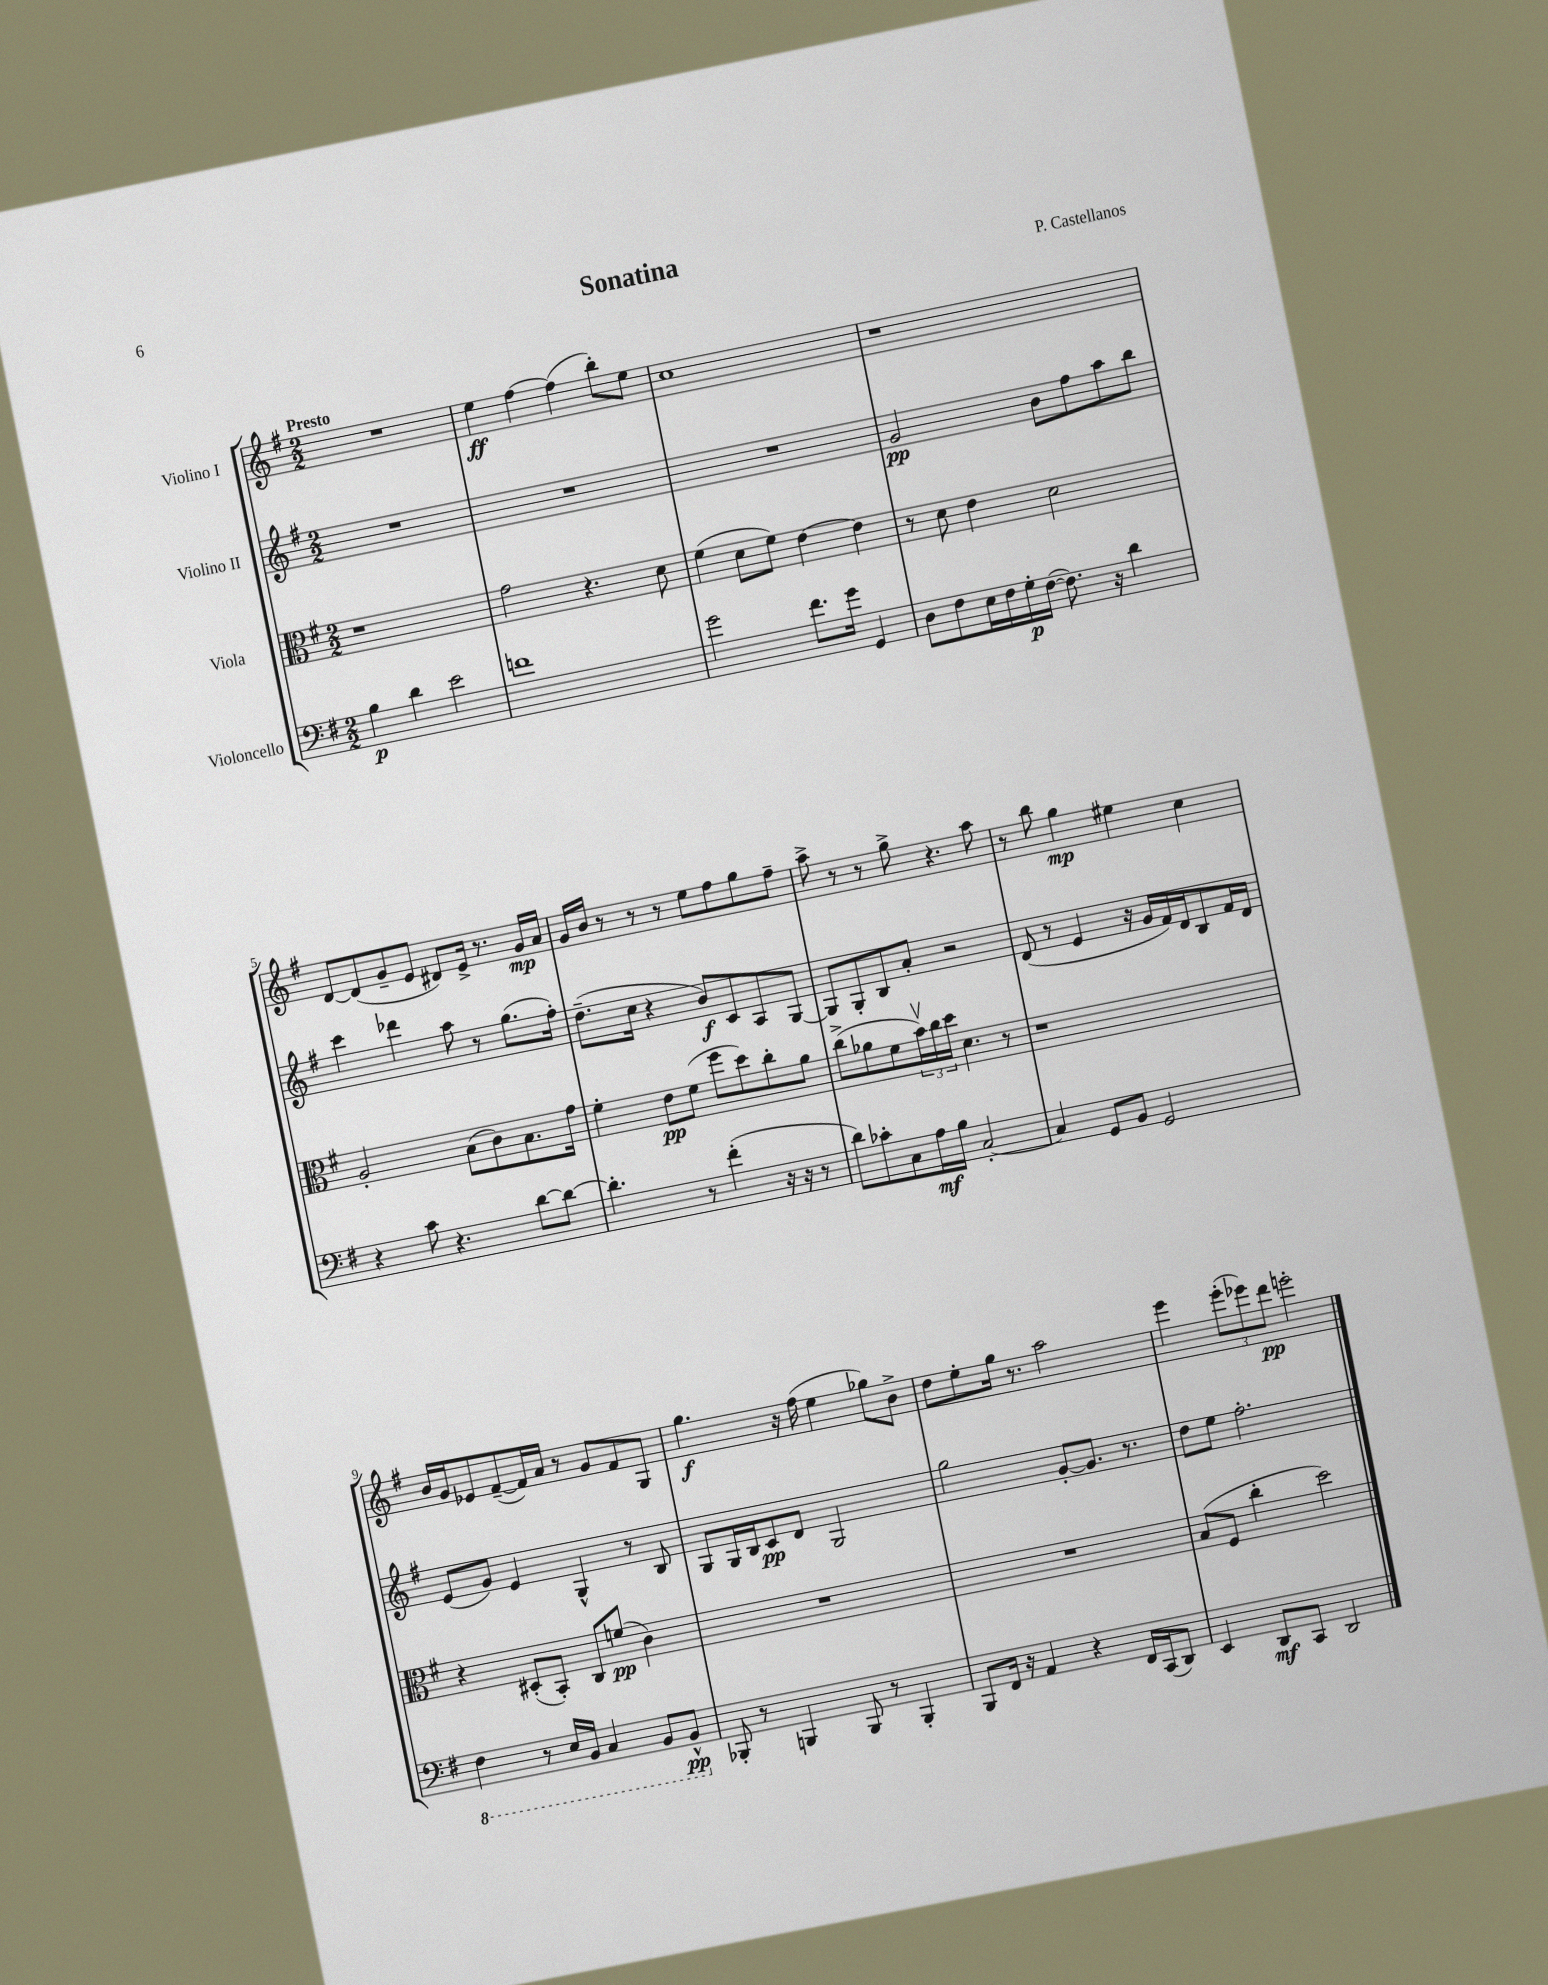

**kern	**dynam	**kern	**dynam	**kern	**dynam	**kern	**dynam
*part4	*part4	*part3	*part3	*part2	*part2	*part1	*part1
*staff4	*staff4	*staff3	*staff3	*staff2	*staff2	*staff1	*staff1
*I"Violoncello	*	*I"Viola	*	*I"Violino II	*	*I"Violino I	*
*clefF4	*	*clefC3	*	*clefG2	*	*clefG2	*
*k[f#]	*	*k[f#]	*	*k[f#]	*	*k[f#]	*
*M2/2	*	*M2/2	*	*M2/2	*	*M2/2	*
=1	=1	=1	=1	=1	=1	=1	=1
!	!	!	!	!	!	!LO:TX:a:B:t=Presto	!
4B\	p	1r	.	1r	.	1r	.
4d\	.	.	.	.	.	.	.
2e\	.	.	.	.	.	.	.
=2	=2	=2	=2	=2	=2	=2	=2
1fn	.	2g\	.	1r	.	4ee\	ff
.	.	.	.	.	.	[4ff#\	.
.	.	4.r	.	.	.	(4ff#\]	.
.	.	.	.	.	.	8bb'\L)	.
.	.	8d\	.	.	.	8ee\J	.
=3	=3	=3	=3	=3	=3	=3	=3
2g\	.	(4f#\	.	1r	.	1cc	.
.	.	8d\L	.	.	.	.	.
.	.	8f#\J)	.	.	.	.	.
8.f#\L	.	[4e\	.	.	.	.	.
16g\Jk	.	.	.	.	.	.	.
4GG/	.	4e\]	.	.	.	.	.
=4	=4	=4	=4	=4	=4	=4	=4
8D\L	.	8r	.	2g/	pp	1r	.
8F#\	.	8d\	.	.	.	.	.
16E\L	.	4e\	.	.	.	.	.
16F#\	.	.	.	.	.	.	.
16G'\	p	.	.	.	.	.	.
([16F#\JJ	.	.	.	.	.	.	.
8.F#\])	.	2d\	.	8b\L	.	.	.
.	.	.	.	8ff#\	.	.	.
16r	.	.	.	.	.	.	.
4d\	.	.	.	8aa\	.	.	.
.	.	.	.	8bb\J	.	.	.
!!LO:LB:g=z
=5	=5	=5	=5	=5	=5	=5	=5
4r	.	2A'/	.	4ccc\	.	[8d/L	.
.	.	.	.	.	.	(8d/]	.
8c\	.	.	.	4ddd-X\	.	8g~/	.
4.r	.	.	.	.	.	8e/J	.
.	.	(8B\L	.	8aa\	.	8d#X/L)	.
.	.	8c\)	.	8r	.	16e^/Jk	.
.	.	.	.	.	.	8.r	.
[8d\L	.	8.B\	.	(8.gg\L	.	.	.
8d\J_	.	.	.	.	.	16g/LL	mp
.	.	16g\Jk	.	16ff#'\Jk)	.	16a/JJ	.
=6	=6	=6	=6	=6	=6	=6	=6
4.d'\]	.	4f#'\	.	(8.dd~\L	.	16g/LL	.
.	.	.	.	.	.	16b/JJ	.
.	.	.	.	.	.	8r	.
.	.	.	.	16cc\Jk	.	.	.
.	.	8e\L	pp	4r	.	8r	.
8r	.	(8f#\J	.	.	.	8r	.
(4f#'\	.	8ff#\L	.	8b/L)	f	8ee\L	.
.	.	8dd\)	.	8c/	.	8ff#\	.
16r	.	8cc'\	.	8A/	.	8gg\	.
16r	.	.	.	.	.	.	.
8r	.	8a\J	.	[8G/J	.	8ff#~\J	.
=7	=7	=7	=7	=7	=7	=7	=7
8d\L)	.	(8cc^\L	.	8G/L]	.	8aa^\	.
8c-X'\	.	8a-X\	.	8G'/	.	8r	.
8C\	.	8f#\	.	8B/	.	8r	.
16A\L	mf	24bv\L)	.	8a'/J	.	8gg^\	.
.	.	24cc\	.	.	.	.	.
16B\JJ	.	.	.	.	.	.	.
.	.	24dd\JJ	.	.	.	.	.
[2C'/	.	4.d\	.	2r	.	4.r	.
.	.	8r	.	.	.	8aa\	.
=8	=8	=8	=8	=8	=8	=8	=8
4C/]	.	1r	.	(8d/	.	8r	.
.	.	.	.	8r	.	8bb\	.
8GG/L	.	.	.	4e/	.	4gg\	mp
8BB/J	.	.	.	.	.	.	.
2GG/	.	.	.	16r	.	4ee#X\	.
.	.	.	.	16g/LL	.	.	.
.	.	.	.	16f#/)	.	.	.
.	.	.	.	16d/J	.	.	.
.	.	.	.	8B/	.	4cc\	.
.	.	.	.	16f#/L	.	.	.
.	.	.	.	16d/JJ	.	.	.
!!LO:LB:g=z
=9	=9	=9	=9	=9	=9	=9	=9
*8ba	*	*	*	*	*	*	*
4FF#\	.	4r	.	(8e/L	.	16b/LL	.
.	.	.	.	.	.	16g/J	.
.	.	.	.	8g/J)	.	8e-X/	.
8r	.	(8D#X'/L	.	4e/	.	([8f#~/	.
16EE/LL	.	8BB'/J)	.	.	.	16f#/L])	.
16BBB/JJ	.	.	.	.	.	16a/JJ	.
4CC/	.	8C/L	.	4G^^/	.	8r	.
.	.	(8fn/J	pp	.	.	8g/L	.
8BBB/L	.	4c\)	.	8r	.	8f#/	.
8BBB^^/J	pp	.	.	8B/	.	8G/J	.
=10	=10	=10	=10	=10	=10	=10	=10
*X8ba	*	*	*	*	*	*	*
8BBB-X'/	.	1r	.	8G/L	.	4.gg\	f
8r	.	.	.	16G/L	.	.	.
.	.	.	.	16B/J	.	.	.
4BBBn/	.	.	.	8c/	pp	.	.
.	.	.	.	8d/J	.	16r	.
.	.	.	.	.	.	(16ff#\	.
8BBB/	.	.	.	2G/	.	4ee\	.
8r	.	.	.	.	.	.	.
4BBB'/	.	.	.	.	.	8gg-X\L)	.
.	.	.	.	.	.	8b^\J	.
=11	=11	=11	=11	=11	=11	=11	=11
8BBB/L	.	1r	.	2gg\	.	8dd\L	.
16FF#/Jk	.	.	.	.	.	8ee'\	.
16r	.	.	.	.	.	.	.
4AA/	.	.	.	.	.	16gg\Jk	.
.	.	.	.	.	.	8.r	.
4r	.	.	.	[8g'/L	.	2aa\	.
.	.	.	.	8.g/J]	.	.	.
16FF#/LL	.	.	.	.	.	.	.
(16CC/J	.	.	.	8.r	.	.	.
8DD/J)	.	.	.	.	.	.	.
=12	=12	=12	=12	=12	=12	=12	=12
4EE/	.	(8B/L	.	8dd\L	.	4eee\	.
.	.	8F#/J	.	8ee\J	.	.	.
8DD/L	mf	4cc'\	.	2.ff#'\	.	(12eee'\L	.
.	.	.	.	.	.	12eee-X\)	.
8CC/J	.	.	.	.	.	.	.
.	.	.	.	.	.	12ddd\J	pp
2DD/	.	2dd\)	.	.	.	2eeen'\	.
==	==	==	==	==	==	==	==
*-	*-	*-	*-	*-	*-	*-	*-
